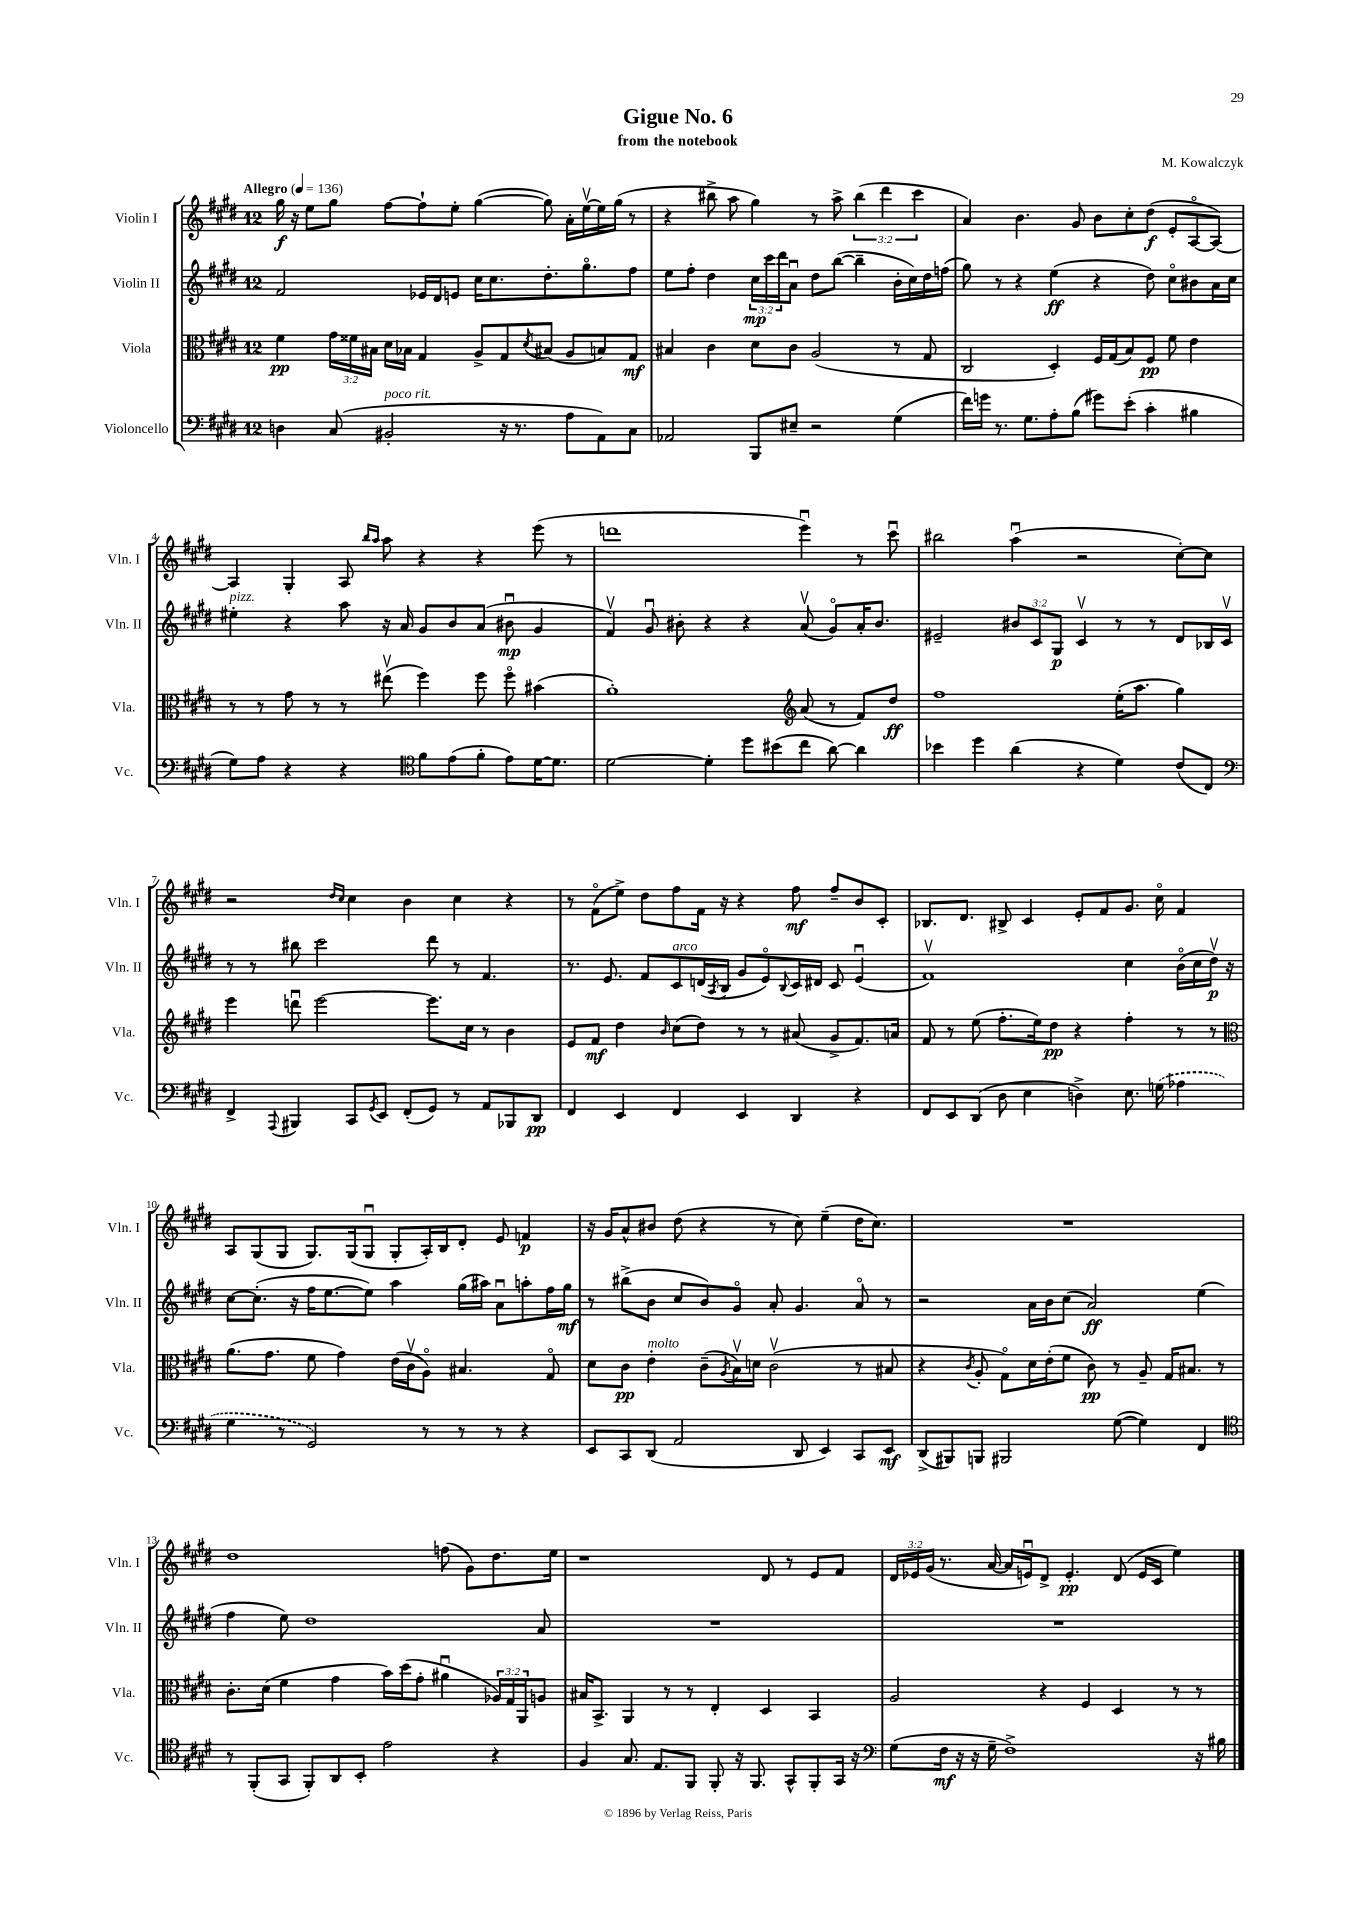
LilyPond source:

\header { title = "Gigue No. 6" composer = "M. Kowalczyk" subtitle = "from the notebook" }
<<
\new StaffGroup <<
\new Staff = "s0" \with { instrumentName = "Violin I" shortInstrumentName = "Vln. I" } {
    \clef treble \key e \major \once \override Staff.TimeSignature.style = #'single-digit \time 12/8 \override Staff.TupletNumber.text = #tuplet-number::calc-fraction-text \tempo "Allegro" 4 = 136
    gis''16\f r16 e''8 gis''8 fis''8~ fis''8-! e''8-. gis''4~( gis''8) a'16-. e''16~\upbow e''16 gis''16( r8 |
    r4 bis''8-> a''8 gis''4) r8 a''8-> \tuplet 3/2 { bis''4( dis'''4 cis'''4 } |
    a'4) b'4. gis'8 b'8 cis''8-. dis''8\f( e'8-. a8~\flageolet a8~) |
    a4 gis4-. a8 \grace { b''16 a''16 } a''8 r4 r4 e'''8( r8 |
    d'''1 e'''4\downbow) r8 cis'''8\downbow |
    bis''2 a''4\downbow( r2 cis''8~-.) cis''8 |
    r2 \grace { dis''16 cis''16 } cis''4 b'4 cis''4 r4 |
    r8 fis'8\flageolet( e''8->) dis''8 fis''8 fis'16 r16 r4 fis''8\mf fis''8-- b'8 cis'8-. |
    bes8. dis'8. bis8-> cis'4 e'8-. fis'8 gis'8. cis''16\flageolet fis'4 |
    a8 gis8( gis8 gis8.) gis16( gis8\downbow gis8-. a16-.) b16 dis'8-. e'8 f'4\p |
    r16 gis'16 a'8-^ bis'8 dis''8( r4 r8 cis''8) e''4--( dis''16 cis''8.) |
    R1. |
    dis''1 f''8( gis'8) dis''8. e''16 |
    r1 dis'8 r8 e'8 fis'8 |
    \tuplet 3/2 { dis'16 ees'16 gis'16( } r8. a'16~ a'16 e'16\downbow) dis'8-> e'4.-.\pp dis'8( e'16 cis'16 e''4) \bar "|." |
}
\new Staff = "s1" \with { instrumentName = "Violin II" shortInstrumentName = "Vln. II" } {
    \clef treble \key e \major \once \override Staff.TimeSignature.style = #'single-digit \time 12/8 \override Staff.TupletNumber.text = #tuplet-number::calc-fraction-text
    fis'2 ees'16 dis'16 e'8 cis''16 cis''8. dis''8.-. gis''8.\flageolet fis''8 |
    e''8 fis''8-. dis''4 \tuplet 3/2 { cis''16\mp cis'''16 dis'''16 } a'8\downbow dis''8 b''8~( b''4-- b'16-. cis''16) dis''16 f''16( |
    gis''8) r8 r4 e''4\ff( r4 dis''8) cis''8\flageolet bis'8 a'16 cis''16 |
    eis''4-.^\markup { \italic "pizz." } r4 a''8 r16 a'16 gis'8 b'8 a'8( bis'8\downbow\mp gis'4 |
    fis'4\upbow) gis'8\downbow bis'8-. r4 r4 a'8\upbow( gis'8\flageolet) a'16-. bis'8. |
    eis'2-- \tuplet 3/2 { bis'8 cis'8 gis8\p } cis'4\upbow r8 r8 dis'8 bes16 cis'16\upbow |
    r8 r8 bis''8 cis'''2 dis'''8 r8 fis'4. |
    r8. e'8. fis'8 cis'8^\markup { \italic "arco" } d'16( \acciaccatura { a8 } b16 gis'8 e'8\flageolet) \appoggiatura { b8 } cis'16 dis'16 cis'8 e'4\downbow( |
    fis'1\upbow) cis''4 b'16\flageolet( cis''16 dis''16\upbow\p) r16 |
    cis''8~ cis''8.-.( r16 fis''16 e''8.~ e''8) a''4 gis''16( ais''16) a'8\downbow a''8-. fis''16 gis''16\mf |
    r8 bis''8->( b'8 cis''8 b'8) gis'8\flageolet a'8-. gis'4. a'8\flageolet r8 |
    r2 a'16 b'16 cis''8( a'2\ff) e''4( |
    fis''4 e''8) dis''1 a'8 |
    R1. |
    R1. \bar "|." |
}
\new Staff = "s2" \with { instrumentName = "Viola" shortInstrumentName = "Vla." } {
    \clef alto \key e \major \once \override Staff.TimeSignature.style = #'single-digit \time 12/8 \override Staff.TupletNumber.text = #tuplet-number::calc-fraction-text
    fis'4\pp \tuplet 3/2 { gis'16 fisis'16 bis16 } dis'16 bes16 gis4 a8-> gis8 \acciaccatura { dis'8 } bis8( a8 b8) gis8\mf |
    bis4 cis'4 dis'8 cis'8 a2( r8 gis8 |
    cis2 dis4-.) fis16 gis16( b8) fis8\pp fis'8 e'4 |
    r8 r8 gis'8 r8 r8 eis''8\upbow( fis''4) fis''8 fis''8\flageolet bis'4( |
    a'1-.) \clef treble a'8( r8 fis'8) dis''8\ff |
    fis''1 e''16-.( a''8. gis''4) |
    e'''4 d'''8\downbow e'''2~ e'''8. cis''16 r8 b'4 |
    e'8 fis'8\mf dis''4 \grace { b'16 } cis''8( dis''8) r8 r8 ais'8( gis'8-> fis'8.) a'16 |
    fis'8 r8 e''8( fis''8.-. e''16) dis''8\pp r4 fis''4-. r8 r8 |
    \clef alto a'8.( gis'8. fis'8 gis'4) e'16( cis'16\upbow a8\flageolet) bis4. gis8\flageolet |
    dis'8 cis'8\pp e'4-.^\markup { \italic "molto" } cis'8--( \acciaccatura { a8 } b16\upbow) d'16 cis'2\upbow( r8 bis8 |
    r4 \acciaccatura { cis'8 } a8-. gis8\flageolet) dis'16 e'16-.( fis'8 cis'8\pp) r8 a8-- gis16 bis8. r8 |
    cis'8.-. dis'16( fis'4 gis'4 b'16) dis''16( gis'8-. ais'4\downbow \tuplet 3/2 { aes16) gis16 a,16 } a8 |
    bis16 b,8.-> a,4 r8 r8 e4-. dis4 b,4 |
    a2 r4 fis4 dis4 r8 r8 \bar "|." |
}
\new Staff = "s3" \with { instrumentName = "Violoncello" shortInstrumentName = "Vc." } {
    \clef bass \key e \major \once \override Staff.TimeSignature.style = #'single-digit \time 12/8
    d4 cis8( bis,2-.^\markup { \italic "poco rit." } r16 r8. a8 a,8) cis8 |
    aes,2 b,,8 eis8-- r2 gis4( |
    fis'16) g'16 r8. gis8. a8-. b8( gis'8) e'8-.( cis'4-. bis4 |
    gis8) a8 r4 r4 \clef tenor fis'8 e'8( fis'8-. e'8) dis'16~ dis'8. |
    dis'2~ dis'4-. dis''8 bis'8( cis''8 a'8~) a'4 |
    bes'4 dis''4 a'4( r4 dis'4) cis'8( cis8) |
    \clef bass fis,4-> \appoggiatura { a,,8 } bis,,4 cis,8 \acciaccatura { gis,8 } e,8 fis,8-.( gis,8) r8 a,8 bes,,8 dis,8\pp |
    fis,4 e,4 fis,4 e,4 dis,4 r4 |
    fis,8 e,8 dis,8( dis8 e4 d4->) e8. \once \slurDashed g16( aes4 |
    gis4 r8 gis,2) r8 r8 r8 r4 |
    e,8 cis,8 dis,8( a,2 dis,8 e,4) cis,8 e,8\mf |
    dis,8->( bis,,8) b,,8 bis,,2 gis8~( gis4) fis,4 |
    \clef tenor r8 fis,8-.( gis,8 fis,8-.) a,8 b,8-. e'2 r4 |
    fis4 gis8. e8. fis,8 fis,8-. r16 fis,8. gis,8-^ fis,8-. gis,16 r16 |
    \clef bass gis8( fis16\mf r16 r16 gis16-- fis1->) r16 bis16 \bar "|." |
}
>>
>>
